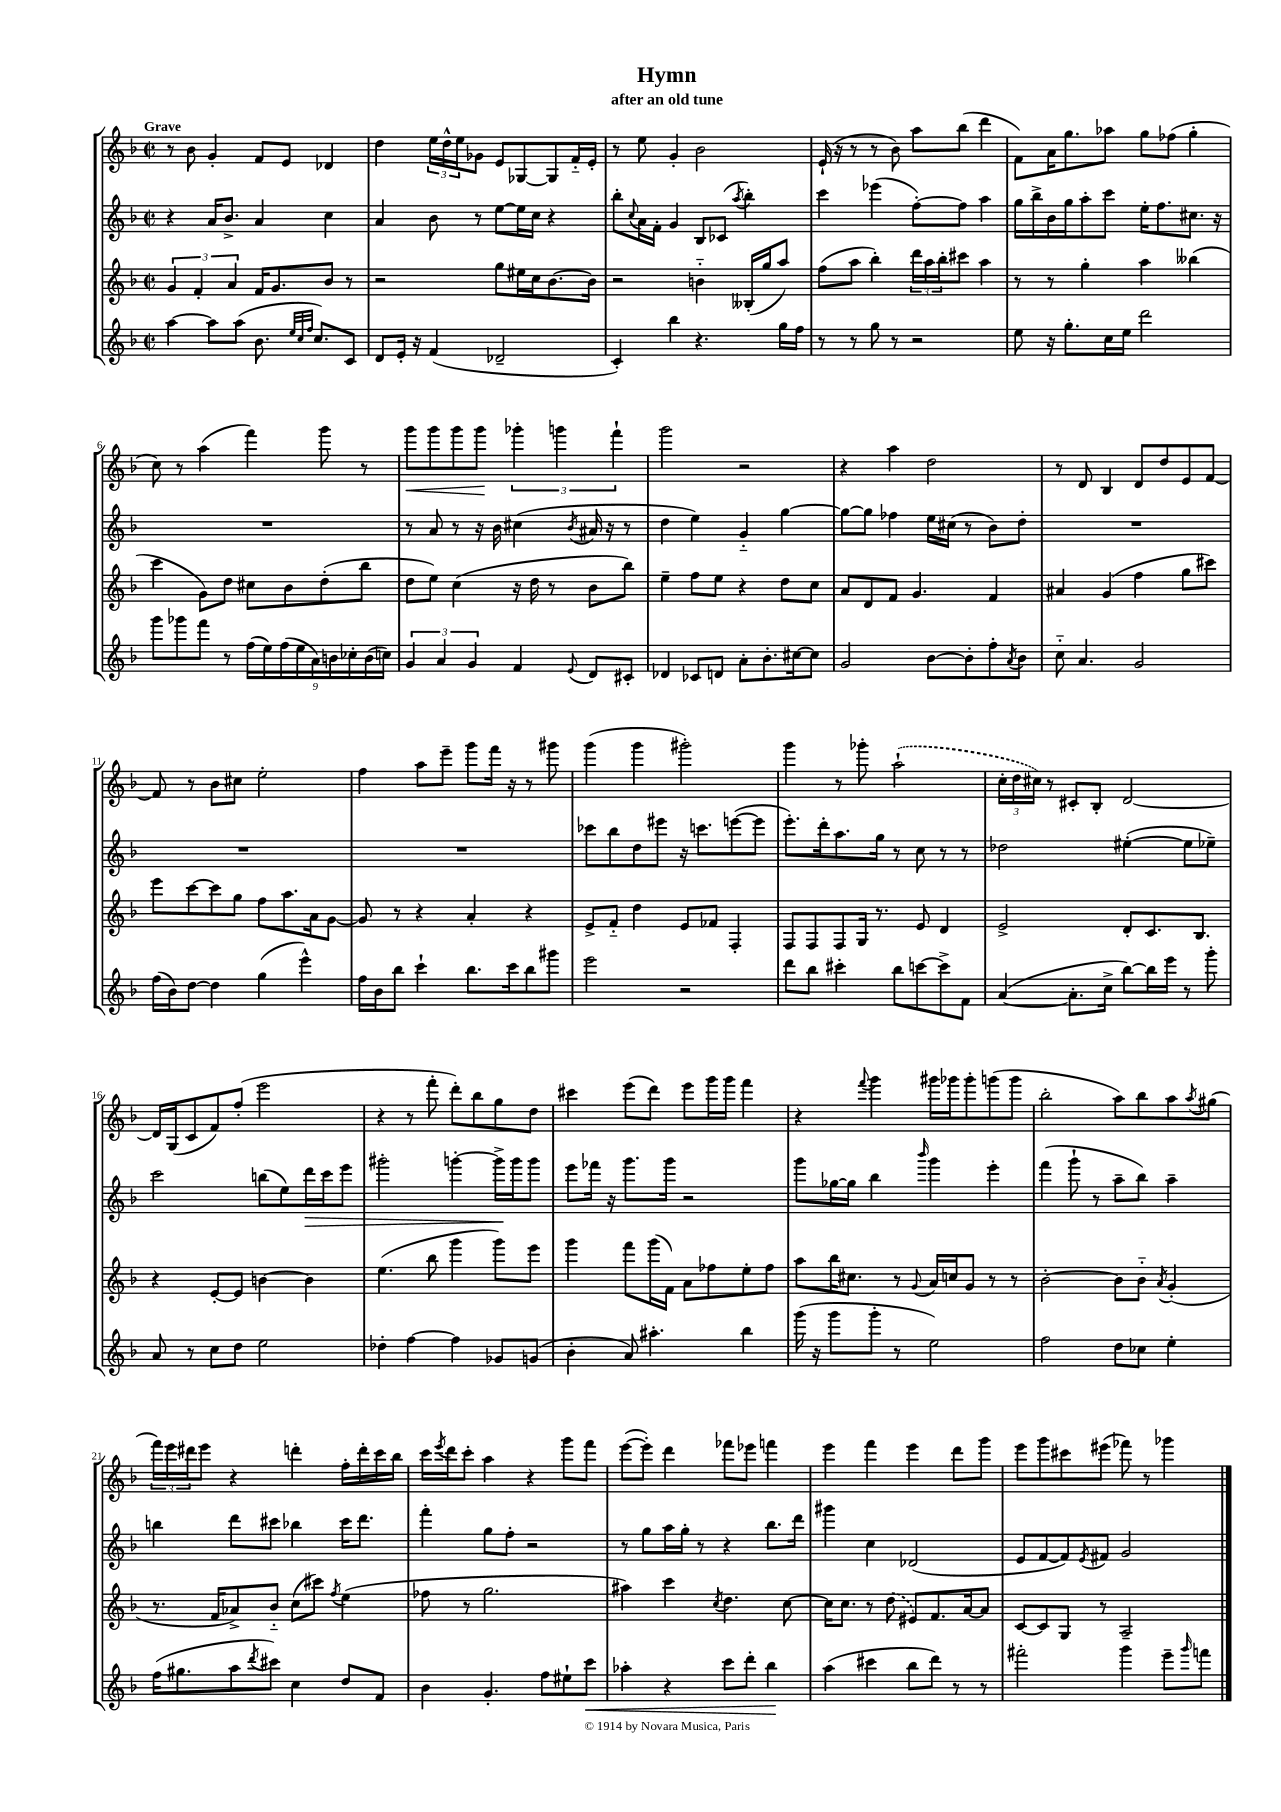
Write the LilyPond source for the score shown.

\header { title = "Hymn" subtitle = "after an old tune" }
<<
\new StaffGroup <<
\new Staff = "s0" {
    \clef treble \key f \major \defaultTimeSignature \time 2/2 \tempo "Grave"
    r8 bes'8 g'4-. f'8 e'8 des'4 |
    d''4 \tuplet 3/2 { e''16 d''16-^ e''16 } ges'8 e'8 ges8~ ges8 f'16-_ e'16-. |
    r8 e''8 g'4-. bes'2 |
    e'16-!( r16 r8 r8 bes'8) a''8 bes''8( d'''4 |
    f'8) a'16 g''8. aes''8 g''8 fes''8( g''4-. |
    c''8) r8 a''4( f'''4) g'''8 r8 |
    g'''8\< g'''8 g'''8 g'''8\! \tuplet 3/2 { ges'''4-. g'''4 f'''4-! } |
    g'''2 r2 |
    r4 a''4 d''2 |
    r8 d'8 bes4 d'8 d''8 e'8 f'8~ |
    f'8 r8 bes'8 cis''8 e''2-. |
    f''4 a''8 e'''8-- g'''8 f'''16 r16 r8 gis'''8 |
    g'''4( g'''4 gis'''2-.) |
    g'''4 r8 ges'''8-. \once \slurDashed a''2-!( |
    \tuplet 3/2 { c''16-. d''16 cis''16) } r8 cis'8-. bes8-. d'2~ |
    d'16 g16( c'8 f'8) f''8-.( e'''2 |
    r4 r8 f'''8-. d'''8-.) bes''8 g''8 d''8 |
    cis'''4 e'''8( d'''8) e'''8 g'''16 g'''16 f'''4 |
    r4 \appoggiatura { f'''8 } g'''4 gis'''16 ges'''16 ges'''8-. g'''8( g'''8 |
    bes''2-. a''8) bes''8 a''8 \acciaccatura { a''8 } gis''8( |
    \tuplet 3/2 { f'''16) e'''16 dis'''16 } e'''8 r4 d'''4-. f''16-. d'''16-. c'''16 bes''16 |
    c'''16 \acciaccatura { e'''8 } d'''16 c'''8-. a''4 r4 g'''8 f'''8 |
    e'''8~( e'''8-.) d'''4 fes'''8 ees'''8 f'''4 |
    e'''4 f'''4 e'''4 d'''8 g'''8 |
    e'''8 g'''8 cis'''8 eis'''8( fes'''8) r8 ges'''4 \bar "|." |
}
\new Staff = "s1" {
    \clef treble \key f \major \defaultTimeSignature \time 2/2
    r4 a'16 bes'8.-> a'4 c''4 |
    a'4 bes'8 r8 e''8~ e''16 c''16 r4 |
    bes''8-. \appoggiatura { c''8 } a'16 f'16-. g'4 bes8 ces'8( \acciaccatura { a''8 } bes''4-.) |
    c'''4 ees'''4( f''8~-.) f''8 a''4 |
    g''16 bes''16-> bes'16 g''16 a''8-. c'''8 e''16-. f''8. cis''8. r16 |
    R1 |
    r8 a'8 r8 r16 bes'16 cis''4( \acciaccatura { bes'8 } ais'16 r16 r8 |
    d''4 e''4) g'4-_ g''4~ |
    g''8~ g''8 fes''4 e''16 cis''16( r8 bes'8) d''8-. |
    R1 |
    R1 |
    R1 |
    ces'''8 bes''8 d''8 eis'''8 r16 c'''8. e'''8~( e'''8 |
    e'''8.-.) d'''16-. a''8. g''16 r8 c''8 r8 r8 |
    des''2 eis''4~-.( eis''8 ees''8--) |
    c'''2 b''8( e''8) d'''16\> c'''16 e'''8 |
    gis'''2-. g'''4~-. g'''16->\! g'''16 g'''8 |
    e'''8 fes'''16 r16 g'''8. g'''16 r2 |
    g'''8 ges''16~ ges''16 bes''4 \grace { bes'''16 } g'''4 e'''4-. |
    f'''4( g'''8-! r8 a''8-- bes''8) a''4-- |
    b''4 d'''8 cis'''8 bes''4 cis'''16 d'''8. |
    f'''4-. g''8 f''8-. r2 |
    r8 g''8 a''16 g''16-. r8 r4 bes''8. d'''16 |
    gis'''4 c''4 des'2( |
    e'8 f'8~ f'8) \acciaccatura { e'8 } fis'8 g'2 \bar "|." |
}
\new Staff = "s2" {
    \clef treble \key f \major \defaultTimeSignature \time 2/2
    \tuplet 3/2 { g'4 f'4-. a'4 } f'16 g'8. bes'8 r8 |
    r2 g''8 eis''16 c''16 bes'8.~ bes'16 |
    r2 b'4-_ beses16-.( g''16 a''8) |
    f''8( a''8 bes''4-.) \tuplet 3/2 { d'''16 a''16 bes''16-. } cis'''8 a''4 |
    r8 r8 g''4-. a''4 beses''4( |
    c'''4 g'8) d''8 cis''8 bes'8 d''8-.( bes''8 |
    d''8 e''8) c''4( r16 d''16 r8 bes'8 bes''8) |
    e''4-- f''8 e''8 r4 d''8 c''8 |
    a'8 d'8 f'8 g'4. f'4 |
    ais'4 g'4( f''4 g''8 cis'''8) |
    e'''8 c'''8~ c'''8 g''8 f''8 a''8. a'16 g'8~ |
    g'8 r8 r4 a'4-. r4 |
    e'8-> f'8-_ d''4 e'8 fes'8 f4-. |
    f8 f8 f8 g16 r8. e'8 d'4 |
    e'2-> d'8-. c'8. bes8. |
    r4 e'8~-. e'8 b'4~ b'4 |
    e''4.( bes''8 g'''4 g'''8) e'''8 |
    g'''4 f'''8 g'''16( f'16) a'8 fes''8 e''8-. fes''8 |
    a''8 bes''16 cis''8. r8 \appoggiatura { g'8 } a'16 c''16 g'8 r8 r8 |
    bes'2~-. bes'8 bes'8-_ \acciaccatura { a'8 } g'4-.( |
    r8. f'16 aes'8->) bes'8-_ c''8( cis'''8) \acciaccatura { f''8 } e''4( |
    fes''8 r8 g''2. |
    ais''4) c'''4 \acciaccatura { c''8 } d''4. c''8~ |
    c''16 c''8. r8 \once \slurDashed d''8( eis'8) f'8. a'16~ a'8 |
    c'8~ c'8 g8 r8 a2-- \bar "|." |
}
\new Staff = "s3" {
    \clef treble \key f \major \defaultTimeSignature \time 2/2
    a''4~ a''8 a''8( bes'8. \grace { e''32 c''32 f''32 } c''8.) c'8 |
    d'8 e'16-. r16 f'4( des'2-- |
    c'4-.) bes''4 r4. g''16 f''16 |
    r8 r8 g''8 r8 r2 |
    e''8 r16 g''8.-. c''16 e''16 d'''2 |
    g'''8 ges'''8 f'''8 r8 \tuplet 9/8 { f''16( e''16) f''16( e''16 a'16) b'16 ces''16-. b'16( c''16) } |
    \tuplet 3/2 { g'4 a'4 g'4 } f'4 \appoggiatura { e'8 } d'8 cis'8-. |
    des'4 ces'8 d'8 a'8-. bes'8.-. cis''16~ cis''8 |
    g'2 bes'8~ bes'8-. f''8-. \acciaccatura { a'8 } bes'8 |
    c''8-_ a'4. g'2 |
    f''16( bes'16) d''8~ d''4 g''4( e'''4-^) |
    f''16 bes'16 bes''8 c'''4-! bes''8. c'''16 bes''8 gis'''8 |
    e'''2 r2 |
    d'''8 bes''8 cis'''4-. bes''8 c'''8~ c'''8-> f'8 |
    a'4~( a'8.-. c''16-> bes''8~) bes''16 e'''16 r8 g'''8-. |
    a'8 r8 c''8 d''8 e''2 |
    des''4-. f''4~ f''4 ges'8 g'8( |
    bes'4-. a'8) ais''4.-. bes''4 |
    g'''16( r16 g'''8 g'''8-. r8 e''2) |
    f''2 d''8 ces''8 e''4-. |
    f''16( gis''8. a''8 \acciaccatura { d'''8 } cis'''8) c''4 d''8 f'8 |
    bes'4 g'4.-. f''8 eis''8-! c'''8\< |
    aes''4-. r4 c'''8 d'''8-. bes''4\! |
    a''4( cis'''4 bes''8 d'''8) r8 r8 |
    fis'''2-. g'''4 e'''8-- \grace { g'''16 } f'''8 \bar "|." |
}
>>
>>
